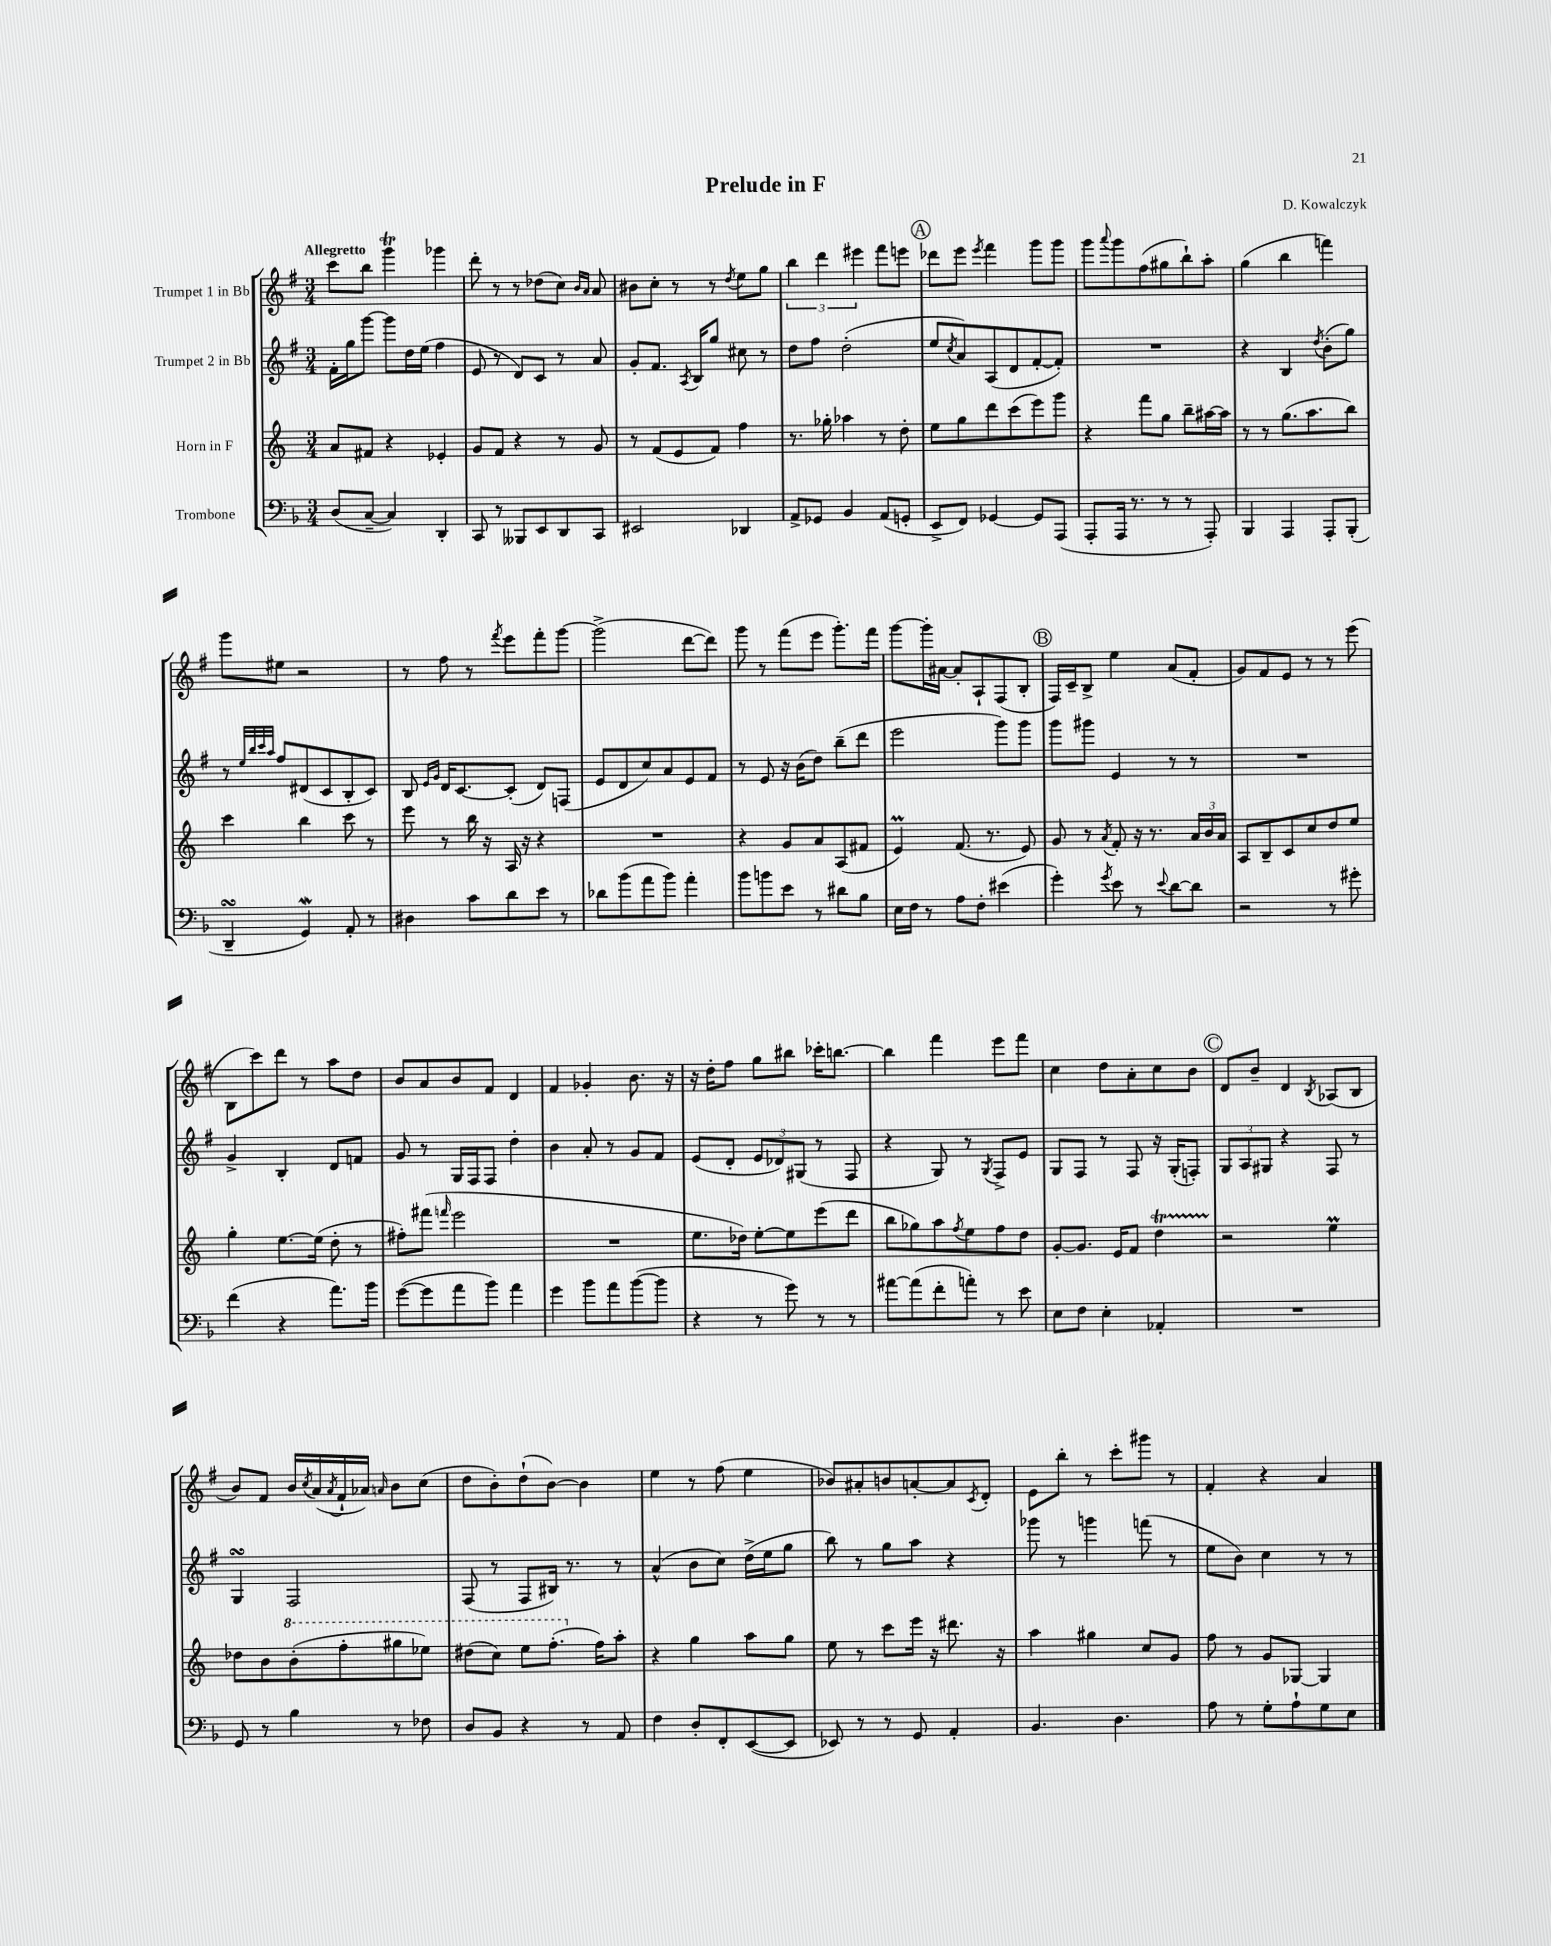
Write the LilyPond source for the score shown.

\header { title = "Prelude in F" composer = "D. Kowalczyk" }
<<
\new StaffGroup <<
\new Staff = "s0" \with { instrumentName = "Trumpet 1 in Bb" } {
    \clef treble \key g \major \numericTimeSignature \time 3/4 \tempo "Allegretto"
    c'''8 b''8 g'''4\trill ges'''4 |
    d'''8-. r8 r8 des''8( c''8) \grace { b'16 a'16 } a'8 |
    bis'8 c''8-. r8 r8 \acciaccatura { d''8 } e''8 g''8 |
    \tuplet 3/2 { b''4 d'''4 eis'''4 } fis'''8 e'''8 |
    \mark \markup { \circle "A" } des'''8 e'''8 \acciaccatura { e'''8 } fis'''4 g'''8 g'''8 |
    g'''8 \appoggiatura { a'''8 } g'''8 fis''8( gis''8 b''8-!) a''8-. |
    g''4( b''4 f'''4) |
    g'''8 eis''8 r2 |
    r8 fis''8 r8 \acciaccatura { fis'''8 } e'''8 fis'''8-. g'''8~ |
    g'''2->( d'''8~ d'''8) |
    g'''8 r8 fis'''8( e'''8 g'''8.-.) fis'''16 |
    g'''8~ g'''16-. ais'16~ ais'8-. a8-! fis8( b8-. |
    \mark \markup { \circle "B" } fis16) c'16-- b8-> e''4 a'8( fis'8-. |
    g'8) fis'8 e'8 r8 r8 e'''8( |
    b8 c'''8) d'''8 r8 a''8 d''8 |
    b'8 a'8 b'8 fis'8 d'4 |
    fis'4 ges'4-. b'8. r16 |
    r16 d''16-. fis''8 g''8 bis''8 ces'''16-. b''8.~ |
    b''4 fis'''4 e'''8 fis'''8 |
    c''4 d''8 a'8-. c''8 b'8 |
    \mark \markup { \circle "C" } d'8 b'8-- d'4 \acciaccatura { b8 } aes8( b8 |
    b'8) fis'8 b'16 \acciaccatura { c''8 } a'16( \acciaccatura { a'8 } fis'16-! aes'16) \grace { a'16 } b'8 c''8( |
    d''8 b'8-.) d''8-!( b'8~) b'4 |
    e''4 r8 fis''8( e''4 |
    bes'8) ais'8-. b'8 a'8~-. a'8 \acciaccatura { c'8 } d'8-. |
    e'8 b''8-. r8 c'''8-. gis'''8 r8 |
    fis'4-. r4 a'4 \bar "|." |
}
\new Staff = "s1" \with { instrumentName = "Trumpet 2 in Bb" } {
    \clef treble \key g \major \numericTimeSignature \time 3/4
    fis'16-. g''16 g'''8~ g'''8 d''16 e''16( fis''4 |
    e'8 r8 d'8) c'8 r8 a'8 |
    g'8-. fis'8. \acciaccatura { a8 } b16 g''8 cis''8 r8 |
    d''8 fis''8 d''2-.( |
    \mark \markup { \circle "A" } e''8 \acciaccatura { c''8 } a'8) a8( d'8 fis'8~-. fis'8-.) |
    R2. |
    r4 b4 \acciaccatura { d''8 } b'8-.( g''8) |
    r8 \grace { e''32 b''32 c'''32 a''32 } fis''8 dis'8( c'8 b8-. c'8) |
    b8 \grace { e'16 g'16 } d'16 c'8.~ c'8-.( d'8) f8( |
    e'8 d'8 c''8) a'8 e'8 fis'8 |
    r8 e'8 r16 b'16( d''8) b''8--( d'''8 |
    e'''2 g'''8) g'''8 |
    \mark \markup { \circle "B" } g'''8 gis'''8 e'4 r8 r8 |
    R2. |
    g'4-> b4-. d'8 f'8 |
    g'8 r8 g16 fis16 fis8 d''4-. |
    b'4 a'8-. r8 g'8 fis'8 |
    e'8( d'8-. \tuplet 3/2 { e'8 des'8) gis8( } r8 fis8 |
    r4 g8) r8 \acciaccatura { g8 } fis8-> e'8 |
    g8 fis8 r8 fis8 r16 g16-.( f8-.) |
    \mark \markup { \circle "C" } \tuplet 3/2 { g8 a8 gis8 } r4 fis8 r8 |
    g4\turn fis2 |
    fis8( r8 fis8 bis16) r8. r8 |
    a'4-^( b'8 c''8) d''16->( e''16 g''8 |
    b''8) r8 g''8 a''8 r4 |
    ges'''8 r8 g'''4 f'''8( r8 |
    e''8 b'8) c''4 r8 r8 \bar "|." |
}
\new Staff = "s2" \with { instrumentName = "Horn in F" } {
    \clef treble \key c \major \numericTimeSignature \time 3/4
    a'8 fis'8 r4 ees'4-. |
    g'8 f'8 r4 r8 g'8 |
    r8 f'8( e'8 f'8) f''4 |
    r8. ges''16-. aes''4 r8 d''8-. |
    \mark \markup { \circle "A" } e''8 g''8 d'''8 c'''8( e'''8) g'''8 |
    r4 f'''8 g''8 b''8-- ais''16~ ais''16 |
    r8 r8 g''8.( a''8. b''8) |
    c'''4 b''4 c'''8 r8 |
    e'''8 r8 b''16 r16 a16 r16 r4 |
    R2. |
    r4 g'8 a'8 a8( fis'8 |
    e'4\prall) f'8.( r8. e'8) |
    \mark \markup { \circle "B" } g'8 r8 \acciaccatura { a'8 } f'8-. r16 r8. \tuplet 3/2 { a'16 b'16 a'16 } |
    a8 b8-- c'8 c''8 d''8 e''8 |
    g''4-. e''8.~ e''16( d''8-. r8 |
    fis''8-.) fis'''8( \grace { f'''16 } e'''2 |
    R2. |
    e''8. des''16) e''8~-. e''8 e'''8( d'''8 |
    b''8 ges''8) a''8 \acciaccatura { f''8 } e''8 f''8 d''8 |
    g'8~-. g'8. e'16 f'8 d''4\startTrillSpan |
    \mark \markup { \circle "C" } r2\stopTrillSpan e''4\prall |
    des''8 b'8 \ottava #1 b''8-.( f'''8-. gis'''8 ees'''8) |
    dis'''8( c'''8) e'''8 f'''8.-.( \ottava #0 f''16) a''8-. |
    r4 g''4 a''8 g''8 |
    e''8 r8 c'''8 e'''16 r16 dis'''8. r16 |
    a''4 gis''4 c''8 g'8 |
    f''8 r8 g'8 ges8~ ges4 \bar "|." |
}
\new Staff = "s3" \with { instrumentName = "Trombone" } {
    \clef bass \key f \major \numericTimeSignature \time 3/4
    d8( c8~-- c4) d,4-. |
    c,8 r8 beses,,8 e,8 d,8 c,8 |
    eis,2 des,4 |
    a,8-> ges,8 bes,4 a,8( g,8-. |
    \mark \markup { \circle "A" } e,8-> f,8) ges,4~ ges,8 a,,8( |
    a,,8-. a,,16 r8. r8 r8 a,,8-.) |
    bes,,4 a,,4 a,,8-. bes,,8-.( |
    d,4--\turn g,4\mordent) a,8-. r8 |
    dis4 c'8 d'8 e'8 r8 |
    des'8 bes'8( a'8 bes'8) a'4-. |
    bes'8 b'8 e'8 r8 dis'8 bes8 |
    e16 f16 r8 a8 f8-. eis'4( |
    \mark \markup { \circle "B" } g'4-.) \acciaccatura { g'8 } e'8 r8 \appoggiatura { e'8 } d'8~ d'8 |
    r2 r8 gis'8-. |
    f'4( r4 a'8.) bes'16 |
    g'8~( g'8 a'8 bes'8) a'4 |
    g'4 bes'8 a'8 bes'8~( bes'8 |
    r4 r8 g'8) r8 r8 |
    ais'8~ ais'8( f'8-. a'8-.) r8 e'8 |
    e8 f8 e4-. aes,4-. |
    \mark \markup { \circle "C" } R2. |
    g,8 r8 bes4 r8 fes8 |
    d8 bes,8 r4 r8 a,8 |
    f4 d8-. f,8-. e,8~( e,8 |
    ees,8) r8 r8 g,8 a,4-. |
    bes,4. d4. |
    a8 r8 g8-. a8-! g8 e8 \bar "|." |
}
>>
>>
\layout { \context { \Score \remove "Bar_number_engraver" } }
